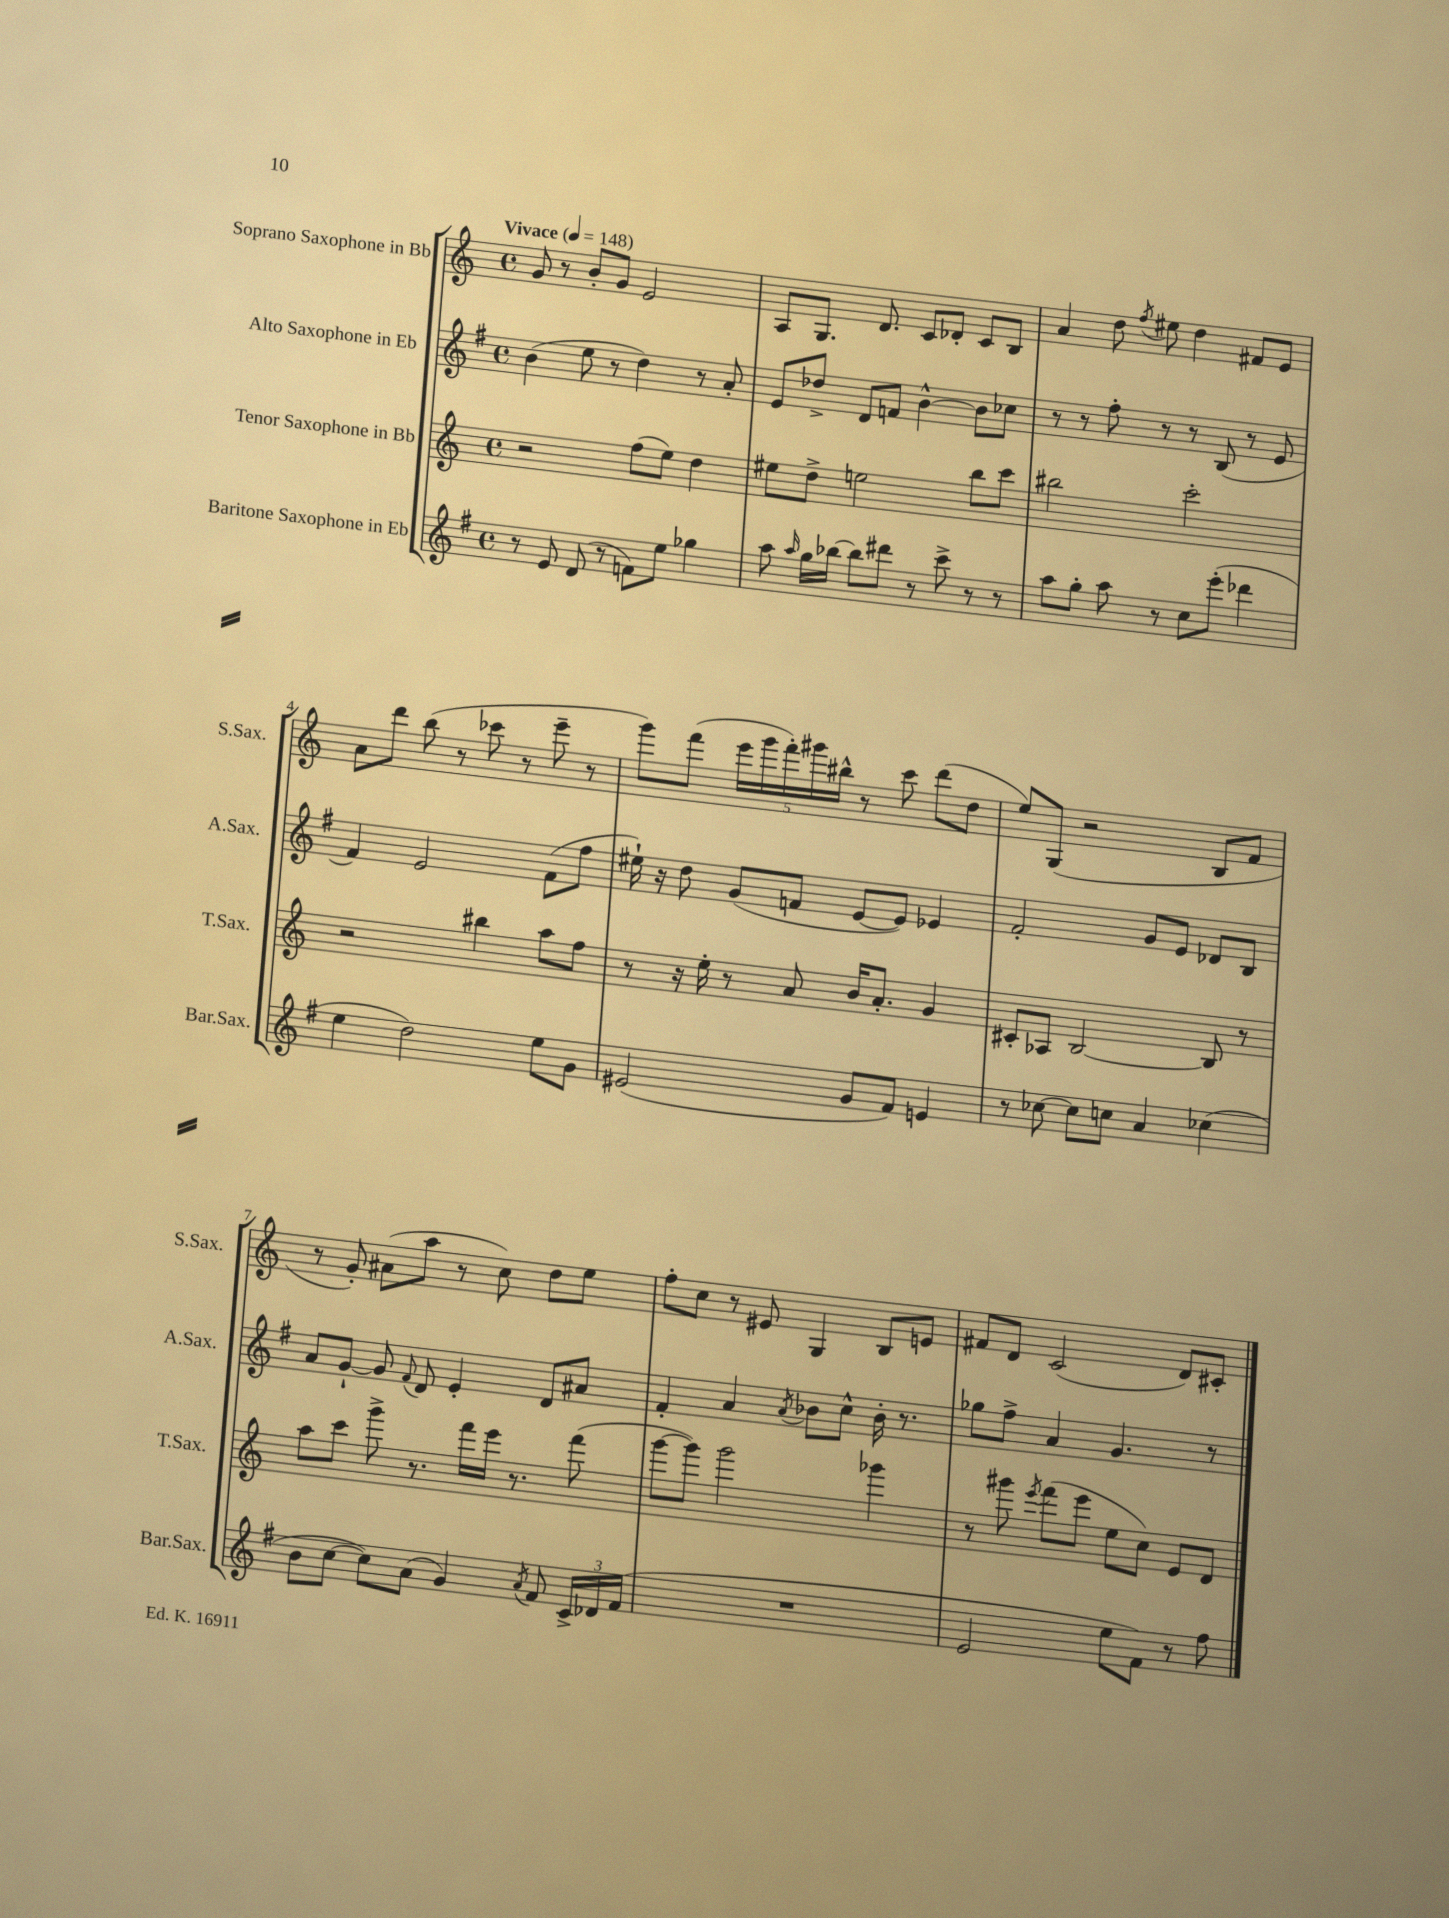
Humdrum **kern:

**kern	**kern	**kern	**kern
*staff4	*staff3	*staff2	*staff1
*clefG2	*clefG2	*clefG2	*clefG2
*k[f#]	*k[]	*k[f#]	*k[]
*M4/4	*M4/4	*M4/4	*M4/4
*met(c)	*met(c)	*met(c)	*met(c)
*MM148	*MM148	*MM148	*MM148
8r	2r	(4b\	8g/
8e/	.	.	8r
(8d/	.	8ee\	8b'/L
8r	.	8r	8g/J
8f\L)	(8ff\L	4dd\)	2e/
8ee\J	8ee\J)	.	.
4gg-\	4dd\	8r	.
.	.	8a'/	.
=	=	=	=
8aa\	8ee#\L	8e/L	8A/L
16qqaa/	.	.	.
16gg\LL	8dd^\J	8dd-^/J	8.G/J
[16bb-\JJ	.	.	.
8bb-\]L	2ee\	8d/L	.
.	.	.	8.d/
8ddd#\J	.	8f/J	.
8r	.	[4b^^\	8c/L
8ccc^\	.	.	8d-'/J
8r	8bb\L	8b\]L	8c/L
8r	8ccc\J	8cc-\J	8B/J
=	=	=	=
8aa\L	2bb#\	8r	4a/
8gg'\J	.	8r	.
8aa\	.	8ff#'\	8dd\
.	.	.	8qff/
8r	.	8r	8ee#\
8cc\L	2ccc'\	8r	4dd\
(8eee'\J	.	(8B/	.
4ddd-\	.	8r	8f#/L
.	.	8e/	8e/J
=	=	=	=
4ee\	2r	4f#/)	8a\L
.	.	.	8ddd\J
2dd\)	.	2e/	(8bb\
.	.	.	8r
.	4bb#\	.	8ccc-\
.	.	.	8r
8ee\L	8aa\L	(8f#\L	8eee~\
8g\J	8ff\J	8ff#\J	8r
=	=	=	=
(2e#/	8r	16ee#`\)	8ggg\L)
.	.	16r	.
.	16r	8dd\	(8fff\J
.	16ee'\	.	.
.	8r	(8g/L	20eee\LL
.	.	.	20ggg\
.	.	.	20fff'\)
.	8a/	8f/J	.
.	.	.	20ggg#\
.	.	.	20bb#^^\JJ
8g/L	16b/LK	[8e/L	8r
.	8.a'/J	.	.
8f#/J)	.	8e/]J)	8ccc\
4e/	4g/	4e-/	(8ddd\L
.	.	.	8dd\J
=	=	=	=
8r	8c#'/L	2f#'/	8ee/L)
[8cc-\	8A-/J	.	(8G/J
8cc-\]L	[2B/	.	2r
8cc\J	.	.	.
4a/	.	8g/L	.
.	.	8e/J	.
(4cc-\	8B/]	8d-/L	8B/L
.	8r	8B/J	8f/J
=	=	=	=
8b\L	8aa\L	8a/L	8r
[8cc\J	8ccc\J	[8g`/J	8g'/)
8cc\]L)	8ggg^\	8g/]	(8a#\L
.	.	8qqf#/	.
(8a\J	8.r	8d/	8aa\J
4g/)	.	4e'/	8r
.	16fff\LL	.	.
.	16eee\JJ	.	8cc\)
.	8.r	.	.
8qa/	.	.	.
8f#/	.	8d/L	8dd\L
24c^/LL	(8fff\	8a#/J	8ee\J
24d-/	.	.	.
(24f#/JJ	.	.	.
=	=	=	=
1r	[8ggg\L	4f#'/	8ff'\L
.	8ggg\]J)	.	8cc\J
.	2ggg\	4a/	8r
.	.	.	8e#/
.	.	8qa/	.
.	.	8b-\L	4G/
.	.	8cc^^\J	.
.	4ggg-\	16b-'\	8B/L
.	.	8.r	.
.	.	.	8e/J
=	=	=	=
2e/	8r	8gg-\L	8f#/L
.	8ggg#\	8ff#^\J	8d/J
.	8qeee/	.	.
.	(8fff\L	4a/	(2c/
.	8eee\J	.	.
8ee\L	8ee\L	4.g/	.
8f#\J)	8cc\J)	.	.
8r	8e/L	.	8d/L)
8ff#\	8d/J	8r	8c#'/J
==	==	==	==
*-	*-	*-	*-
